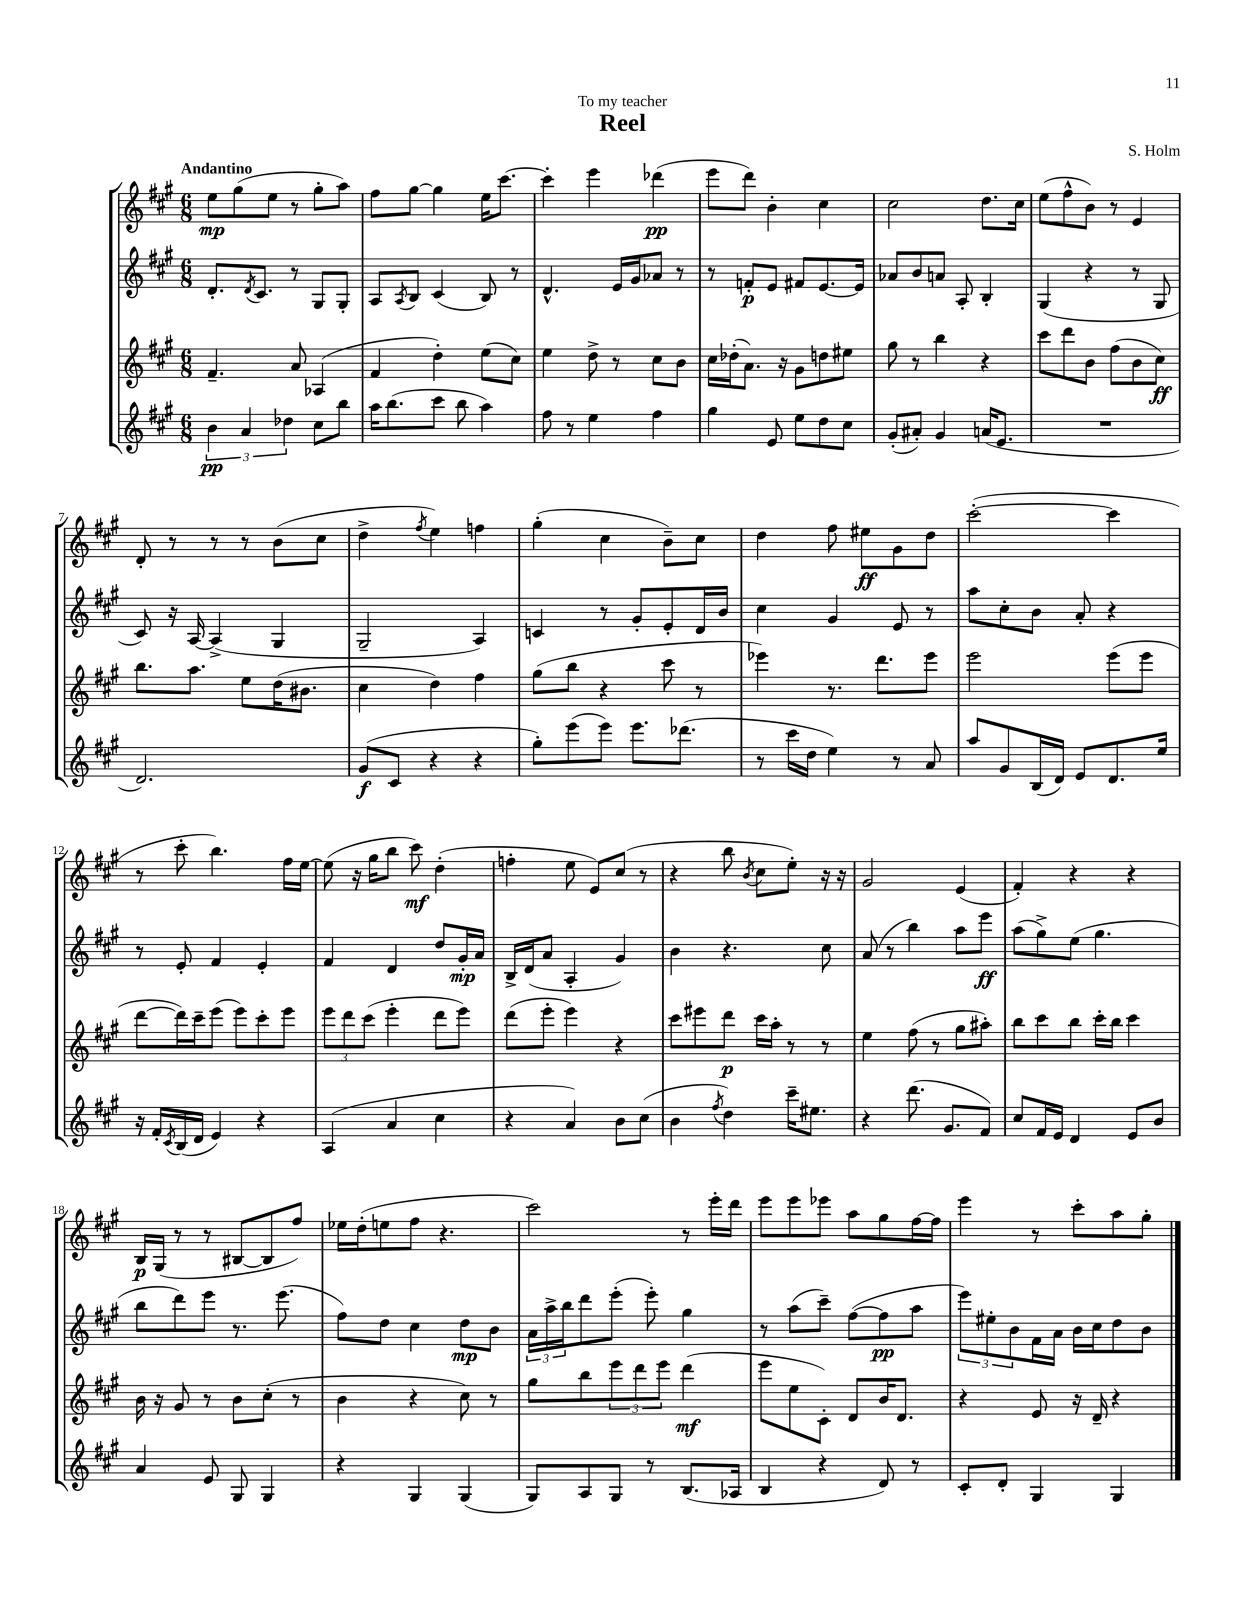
\header { title = "Reel" composer = "S. Holm" dedication = "To my teacher" }
<<
\new StaffGroup <<
\new Staff = "s0" {
    \clef treble \key a \major \numericTimeSignature \time 6/8 \tempo "Andantino"
    e''8\mp gis''8( e''8 r8 gis''8-. a''8) |
    fis''8 gis''8~ gis''4 e''16 cis'''8.~ |
    cis'''4-. e'''4 des'''4\pp( |
    e'''8 d'''8) b'4-. cis''4 |
    cis''2 d''8. cis''16 |
    e''8( fis''8-^ b'8) r8 e'4 |
    d'8-. r8 r8 r8 b'8( cis''8 |
    d''4-> \acciaccatura { fis''8 } e''4) f''4 |
    gis''4-.( cis''4 b'8--) cis''8 |
    d''4 fis''8 eis''8\ff gis'8 d''8 |
    cis'''2~-.( cis'''4 |
    r8 cis'''8-. b''4.) fis''16 e''16~ |
    e''8( r16 gis''16 b''8 cis'''8\mf) d''4-.( |
    f''4-. e''8 e'8) cis''8( r8 |
    r4 b''8 \acciaccatura { b'8 } cis''8 e''8-.) r16 r16 |
    gis'2 e'4( |
    fis'4-.) r4 r4 |
    b16\p gis16( r8 r8 bis8~ bis8 fis''8) |
    ees''16 d''16-.( e''8 fis''8 r4. |
    cis'''2) r8 e'''16-. d'''16 |
    e'''8 e'''8 ees'''8 a''8 gis''8 fis''16~ fis''16 |
    e'''4 r8 cis'''8-. a''8 gis''8-. \bar "|." |
}
\new Staff = "s1" {
    \clef treble \key a \major \numericTimeSignature \time 6/8
    d'8.-. \acciaccatura { d'8 } cis'8. r8 gis8 gis8-. |
    a8 \acciaccatura { a8 } b8 cis'4( b8) r8 |
    d'4.-^ e'16 gis'16 aes'8 r8 |
    r8 f'8-.\p e'8 fis'8 e'8.~ e'16 |
    aes'8 b'8 a'8 a8-. b4-. |
    gis4( r4 r8 gis8 |
    cis'8) r16 a16~ a4->( gis4 |
    gis2-- a4) |
    c'4 r8 gis'8-. e'8-. d'16 b'16 |
    cis''4 gis'4 e'8 r8 |
    a''8 cis''8-. b'8 a'8-. r4 |
    r8 e'8-. fis'4 e'4-. |
    fis'4 d'4 d''8 gis'16-.\mp a'16 |
    b16-> d'16( a'8 a4-. gis'4) |
    b'4 r4. cis''8 |
    a'8( r8 b''4) a''8 e'''8\ff |
    a''8( gis''8->) e''8( gis''4. |
    b''8 d'''8) e'''8 r8. e'''8.( |
    fis''8) d''8 cis''4 d''8\mp b'8 |
    \tuplet 3/2 { a'16 a''16-> b''16 } d'''8 e'''8-.( e'''8-.) gis''4 |
    r8 a''8( cis'''8--) fis''8~( fis''8\pp a''8 |
    \tuplet 3/2 { e'''8) eis''8-. b'8 } fis'16 a'16 b'16 cis''16 d''8 b'8 \bar "|." |
}
\new Staff = "s2" {
    \clef treble \key a \major \numericTimeSignature \time 6/8
    fis'4.-- a'8 aes4( |
    fis'4 d''4-.) e''8( cis''8) |
    e''4 d''8-> r8 cis''8 b'8 |
    cis''16 des''16-.( a'8.) r16 gis'8 d''8 eis''8 |
    gis''8 r8 b''4 r4 |
    cis'''8 d'''8 b'8 fis''8( b'8 cis''8\ff) |
    b''8. a''8. e''8 d''16( bis'8. |
    cis''4 d''4) fis''4 |
    gis''8( b''8 r4 cis'''8 r8 |
    ees'''4) r8. d'''8. ees'''8 |
    e'''2 e'''8( e'''8 |
    d'''8~ d'''16) cis'''16-- e'''8( e'''8) cis'''8-. e'''8 |
    \tuplet 3/2 { e'''8 d'''8 cis'''8( } e'''4-. d'''8 e'''8) |
    d'''8( e'''8-. e'''4) r4 |
    cis'''8 eis'''8 d'''8\p cis'''16 a''16-. r8 r8 |
    e''4 fis''8( r8 gis''8 ais''8-.) |
    b''8 cis'''8 b''8 cis'''16-. b''16 cis'''4 |
    b'16 r16 gis'8 r8 b'8 cis''8-.( r8 |
    b'4 r4 cis''8) r8 |
    gis''8 b''8 \tuplet 3/2 { e'''8 d'''8 e'''8 } d'''4\mf( |
    e'''8 e''8 cis'8-.) d'8 b'16 d'8. |
    r4 e'8 r16 d'16-- r4 \bar "|." |
}
\new Staff = "s3" {
    \clef treble \key a \major \numericTimeSignature \time 6/8
    \tuplet 3/2 { b'4\pp a'4 des''4 } cis''8 b''8 |
    a''16 b''8.( cis'''8 b''8 a''4) |
    fis''8 r8 e''4 fis''4 |
    gis''4 e'8 e''8 d''8 cis''8 |
    gis'8-.( ais'8-.) gis'4 a'16( e'8. |
    R2. |
    d'2.) |
    gis'8\f( cis'8 r4 r4 |
    gis''8-.) e'''8( e'''8) e'''8. des'''8.( |
    r8 cis'''16 d''16 e''4) r8 a'8 |
    a''8 gis'8 b16( d'16) e'8 d'8. e''16 |
    r16 fis'16-. \acciaccatura { cis'8 } b16( d'16 e'4) r4 |
    a4( a'4 cis''4 |
    r4 a'4) b'8 cis''8( |
    b'4 \acciaccatura { fis''8 } d''4) cis'''16-- eis''8. |
    r4 d'''8.( gis'8. fis'8) |
    cis''8 fis'16 e'16 d'4 e'8 b'8 |
    a'4 e'8 gis8 gis4 |
    r4 gis4 gis4( |
    gis8) a8 gis8 r8 b8.( aes16 |
    b4 r4 d'8) r8 |
    cis'8-. d'8-. gis4 gis4 \bar "|." |
}
>>
>>
